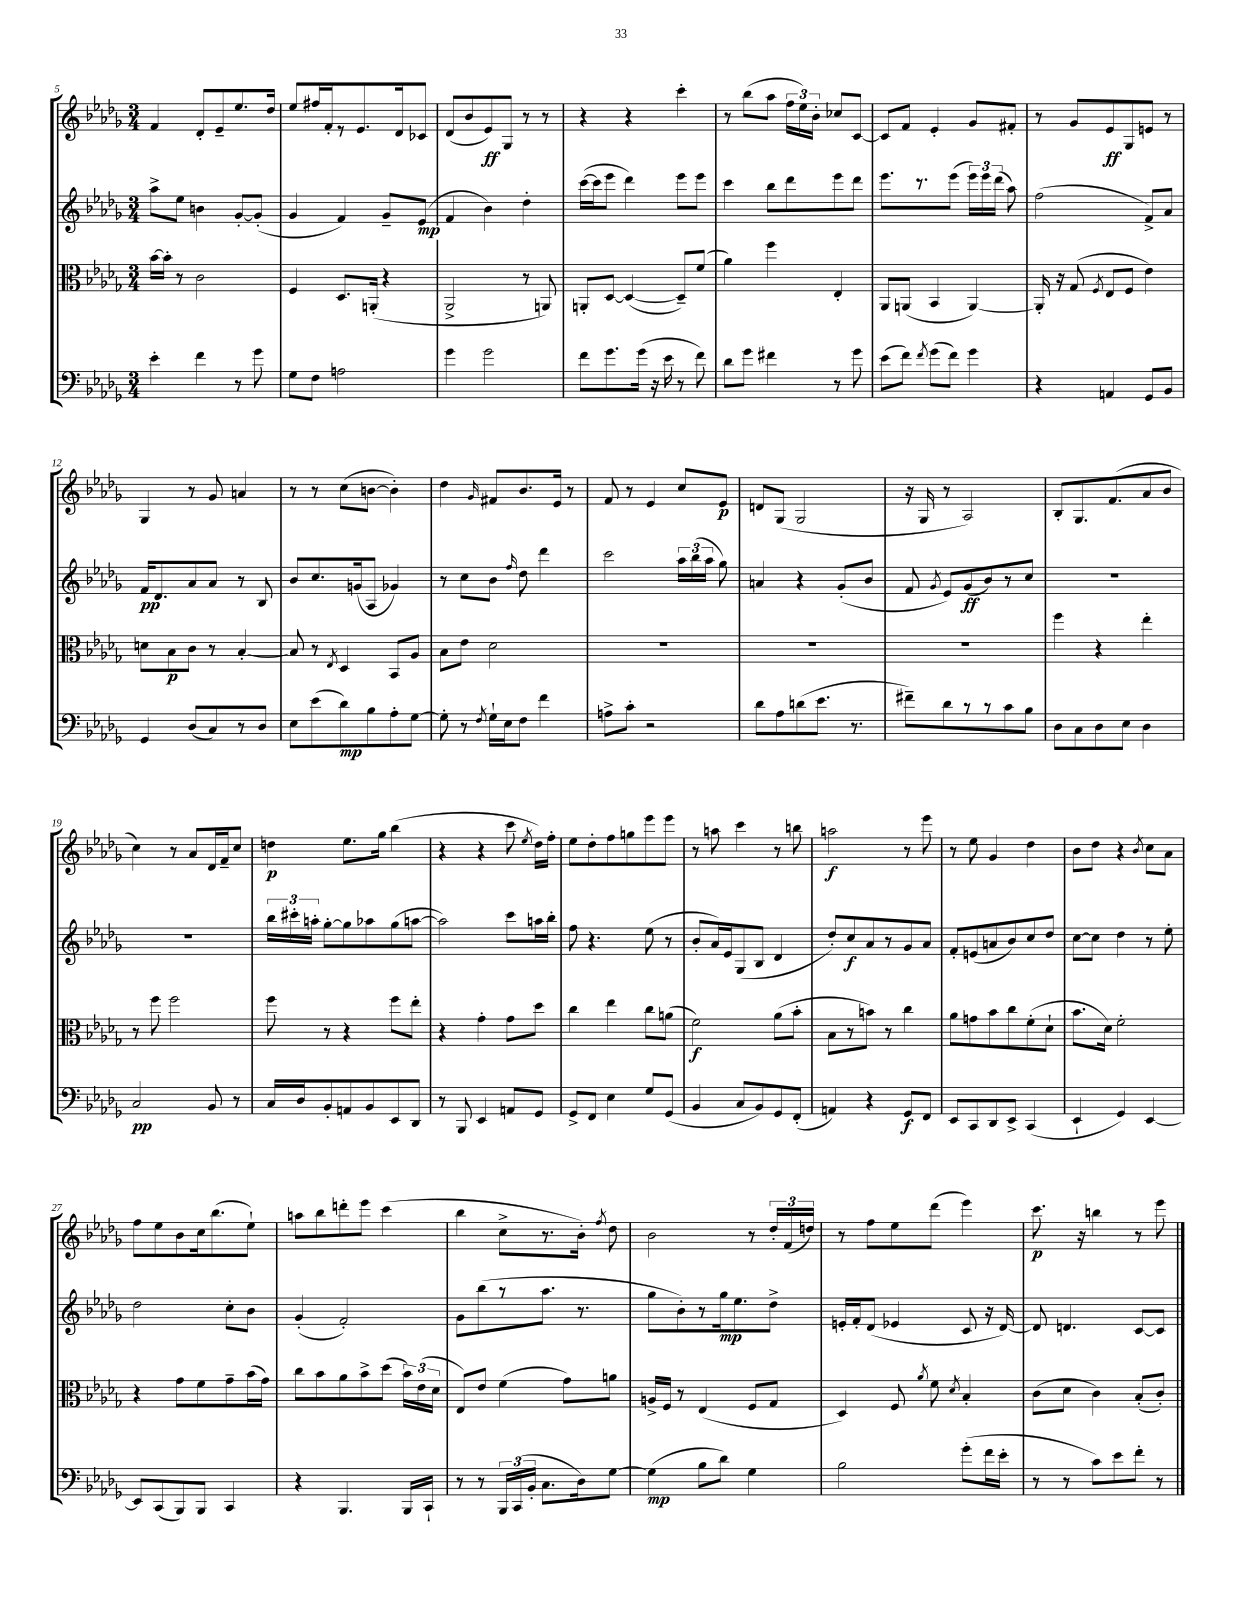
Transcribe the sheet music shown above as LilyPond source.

<<
\new StaffGroup <<
\new Staff = "s0" {
    \clef treble \key des \major \numericTimeSignature \time 3/4
    \autoBeamOff f'4 des'8[-. ees'8-- ees''8. des''16] |
    ees''8[ fis''16 f'16-. r8 ees'8. des'16 ces'8] |
    des'8[( bes'8 ees'8\ff) ges8] r8 r8 |
    r4 r4 c'''4-. |
    r8 bes''8[( aes''8] \tuplet 3/2 { f''16[ ees''16) bes'16]-. } ces''8[ c'8]~ |
    c'8[ f'8] ees'4-. ges'8[ fis'8]-. |
    r8 ges'8[ ees'8\ff ges8 e'8] r8 |
    ges4 r8 ges'8 a'4 |
    r8 r8 c''8[( b'8]~ b'4-.) |
    des''4 \grace { ges'16 } fis'8[ bes'8. ees'16] r8 |
    f'8 r8 ees'4 c''8[ ees'8]\p |
    d'8[ ges8]( ges2 |
    r16 ges16 r8 aes2) |
    bes8[-. ges8. f'8.( aes'8 bes'8] |
    c''4) r8 aes'8[ des'16 f'16-- c''8] |
    d''4\p ees''8.[ ges''16] bes''4( |
    r4 r4 c'''8 \acciaccatura { ees''8 } des''16[) f''16]-. |
    ees''8[ des''8-. f''8 g''8 ees'''8 ees'''8] |
    r8 a''8 c'''4 r8 b''8 |
    a''2\f r8 ees'''8 |
    r8 ees''8 ges'4 des''4 |
    bes'8[ des''8] r4 \acciaccatura { bes'8 } c''8[ aes'8] |
    f''8[ ees''8 bes'8 c''16 bes''8.( ees''8]-!) |
    a''8[ bes''8 d'''8-. ees'''8] c'''4( |
    bes''4 c''8[-> r8. bes'16]-.) \acciaccatura { f''8 } des''8 |
    bes'2 r8 \tuplet 3/2 { des''16[-. f'16( d''16]) } |
    r8 f''8[ ees''8 des'''8]( ees'''4) |
    c'''8.\p r16 b''4 r8 ees'''8 \bar "|." |
}
\new Staff = "s1" {
    \clef treble \key des \major \numericTimeSignature \time 3/4
    \autoBeamOff aes''8[-> ees''8] b'4 ges'8[~-. ges'8]-.( |
    ges'4 f'4) ges'8[-- ees'8]\mp( |
    f'4 bes'4) des''4-. |
    c'''16[~( c'''16 ees'''8] des'''4) ees'''8[ ees'''8] |
    c'''4 bes''8[ des'''8 ees'''8 des'''8] |
    ees'''8.[ r8. ees'''8]( \tuplet 3/2 { ees'''16[) ees'''16 des'''16]( } aes''8) |
    f''2( f'8[->) aes'8] |
    f'16[\pp des'8. aes'8 aes'8] r8 bes8 |
    bes'8[ c''8. g'16( aes8] ges'4) |
    r8 c''8[ bes'8] \grace { f''16 } des''8 des'''4 |
    c'''2 \tuplet 3/2 { aes''16[ bes''16( aes''16] } ges''8) |
    a'4 r4 ges'8[-.( bes'8] |
    f'8 \acciaccatura { ges'8 } ees'8[) ges'8\ff( bes'8) r8 c''8] |
    R2. |
    R2. |
    \tuplet 3/2 { bes''16[ cis'''16-. a''16]-. } ges''8[~-. ges''8 aes''8 ges''8( a''8]~ |
    a''2) c'''8[ a''16 bes''16]-. |
    f''8 r4. ees''8( r8 |
    bes'8[-. aes'16) ees'16 ges8( bes8] des'4 |
    des''8[-.) c''8\f aes'8 r8 ges'8 aes'8] |
    f'8[-. e'8( a'8 bes'8) c''8 des''8] |
    c''8[~ c''8] des''4 r8 ees''8-. |
    des''2 c''8[-. bes'8] |
    ges'4-.( f'2-.) |
    ges'8[ bes''8( r8 aes''8.] r8. |
    ges''8[ bes'8-.) r8 ges''16\mp ees''8. des''8]-> |
    e'16[-. f'16-. des'8]( ees'4 c'8 r16 des'16~) |
    des'8 d'4. c'8[~ c'8] \bar "|." |
}
\new Staff = "s2" {
    \clef alto \key des \major \numericTimeSignature \time 3/4
    \autoBeamOff bes'16[~ bes'16]-. r8 c'2 |
    f4 des8.[ a,16]-.( r4 |
    aes,2-> r8 a,8) |
    a,8[-. des8]~ des4~( des8[--) f'8]( |
    aes'4) f''4 ees4-. |
    aes,8[ a,8]( bes,4 a,4~) |
    a,16-. r16 ges8( \acciaccatura { f8 } ees8[ f8] ees'4) |
    d'8[ bes8\p c'8] r8 bes4~-. |
    bes8 r8 \acciaccatura { ees8 } des4 bes,8[ aes8] |
    bes8[ ees'8] des'2 |
    R2. |
    R2. |
    R2. |
    f''4 r4 ees''4-. |
    r8 f''8 f''2 |
    f''8 r8 r4 f''8[ ees''8]-. |
    r4 ges'4-. ges'8[ des''8] |
    c''4 ees''4 c''8[ a'8]( |
    f'2\f) aes'8[( bes'8]-. |
    bes8[ r8 b'8]) r8 c''4 |
    aes'8[ g'8 bes'8 c''8 f'8-.( des'8]-! |
    bes'8.[ des'16]) f'2-. |
    r4 ges'8[ f'8 ges'8-- bes'16( ges'16]) |
    c''8[ bes'8 aes'8 bes'8-> des''8]( \tuplet 3/2 { bes'16[) ees'16( des'16] } |
    ees8[) ees'8] f'4( ges'8[) a'8] |
    a16[-> f16] r8 ees4( f8[ ges8] |
    des4) f8 \acciaccatura { aes'8 } f'8 \acciaccatura { des'8 } bes4-. |
    c'8[( des'8] c'4) bes8[-.( c'8]-.) \bar "|." |
}
\new Staff = "s3" {
    \clef bass \key des \major \numericTimeSignature \time 3/4
    \autoBeamOff ees'4-. f'4 r8 ges'8 |
    ges8[ f8] a2 |
    ges'4 ges'2 |
    f'8[ ges'8. ges'16]( r16 ees'16 r8 f'8) |
    des'8[ ges'8] fis'4 r8 ges'8 |
    ees'8[( f'8]) \acciaccatura { f'8 } ges'8[( f'8]) ges'4 |
    r4 a,4 ges,8[ bes,8] |
    ges,4 des8[( c8) r8 des8] |
    ees8[ ees'8( des'8\mp) bes8 aes8-. ges8]~ |
    ges8-. r8 \acciaccatura { f8 } ges16[-! ees16 f8] f'4 |
    a8[-> c'8]-. r2 |
    des'8[ aes8 d'8( ees'8.] r8. |
    fis'8[--) des'8 r8 r8 c'8 bes8] |
    des8[ c8 des8 ees8] des4 |
    c2\pp bes,8 r8 |
    c16[ des16 bes,8-. a,8 bes,8 ees,8 des,8] |
    r8 bes,,8 ees,4 a,8[ ges,8] |
    ges,8[-> f,8] ees4 ges8[ ges,8]( |
    bes,4 c8[ bes,8) ges,8 f,8]-.( |
    a,4) r4 ges,8[\f f,8] |
    ees,8[ c,8 des,8 ees,8]-> c,4( |
    ees,4-! ges,4) ees,4~ |
    ees,8[ c,8( bes,,8) bes,,8] c,4 |
    r4 bes,,4. bes,,16[ c,16]-! |
    r8 r8 \tuplet 3/2 { bes,,16[ c,16( bes,16]-. } c8.[ des16) ges8]~ |
    ges4\mp( bes8[ des'8]) ges4 |
    bes2 ges'8[-.( f'16 ees'16]-. |
    r8 r8 c'8[) ees'8 f'8]-. r8 \bar "|." |
}
>>
>>
\layout { \context { \Score currentBarNumber = #5 } }
